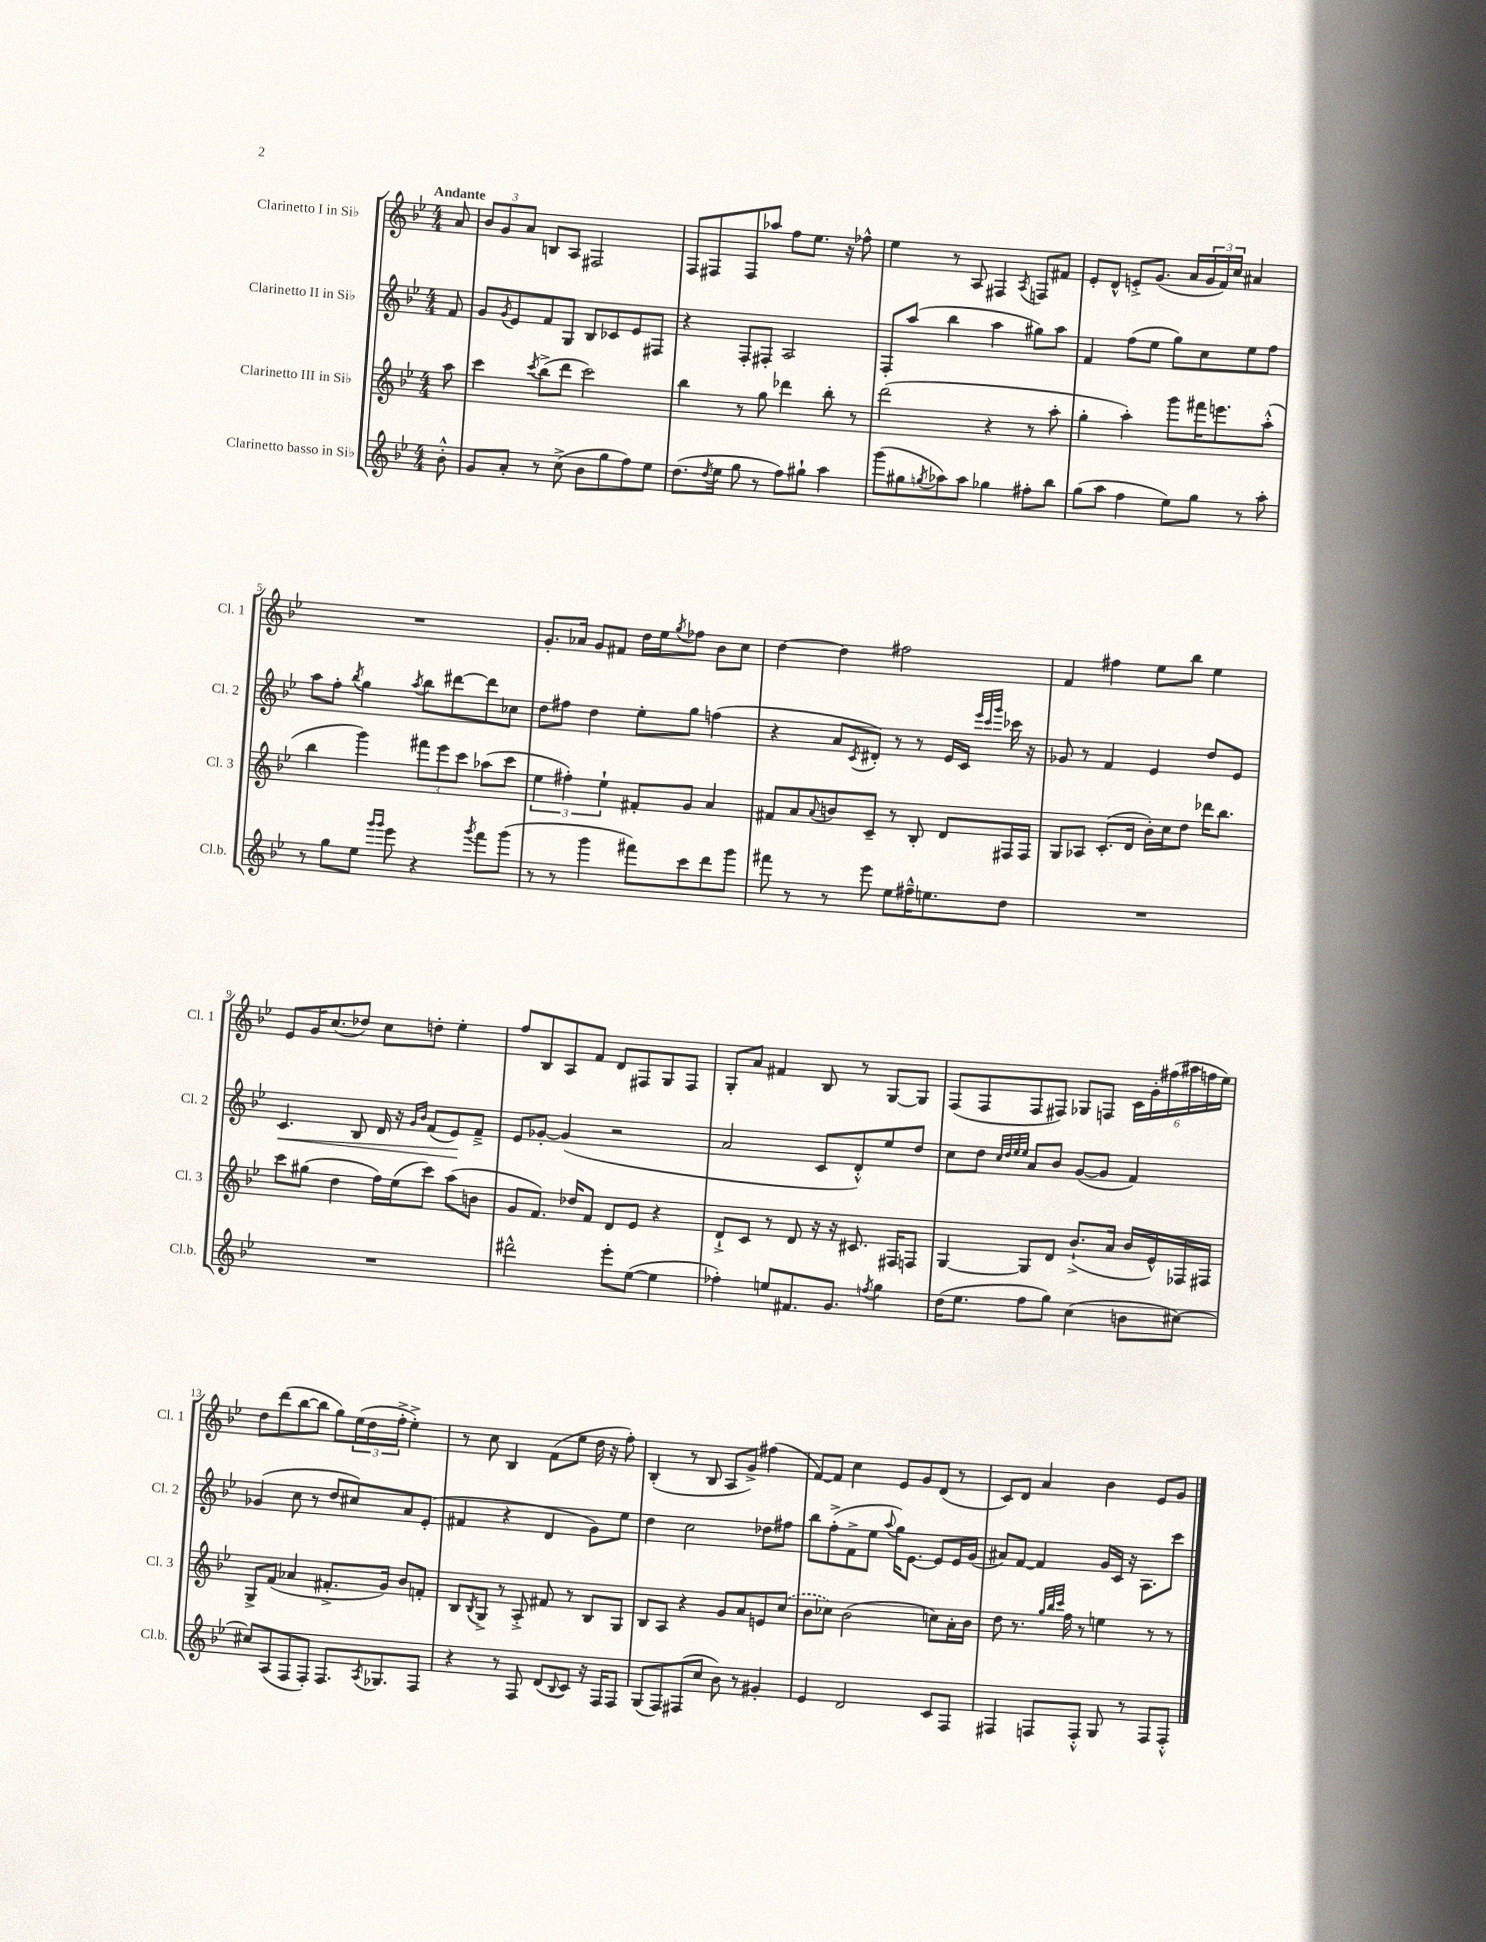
<<
\new StaffGroup <<
\new Staff = "s0" \with { instrumentName = "Clarinetto I in Sib" shortInstrumentName = "Cl. 1" } {
    \clef treble \key bes \major \numericTimeSignature \time 4/4 \partial 8 \tempo "Andante"
    a'8 |
    \tuplet 3/2 { bes'8 g'8 a'8 } b8 a8 fis2 |
    f8 fis8 fis8 aes''8 f''8 ees''8. r16 fes''8-^ |
    ees''4 r8 a8 fis4 \acciaccatura { a8 } f8 fis'8 |
    ees'8-. d'8-^ e'8-.-> g'8.( a'16 \tuplet 3/2 { g'16 f'16) c''16 } ais'4 |
    R1 |
    g'8.-. aes'16 g'8 fis'8 d''16 ees''16 \acciaccatura { g''8 } fes''8 bes'8 c''8 |
    d''4~ d''4 fis''2 |
    f'4 fis''4 ees''8 bes''8 ees''4 |
    ees'8 g'16 c''8.( des''8) c''8 d''8-. ees''4-. |
    f''8 bes8 a8 f'8 d'8 fis8 g8 fis8 |
    g8-. a'8 fis'4 bes8 r8 g8~ g8 |
    f8( f8 f8 fis8) ges8 f8 \tuplet 6/4 { c'16 g'16-. fis''16( ais''16 f''16 ees''16) } |
    d''8 d'''8( bes''8~ bes''8 g''8) \tuplet 3/2 { ees''16( d''16 f''16-.-> } ees''4-.->) |
    r8 c''8 bes4 f'8( ees''8 d''16 r16 f''8-.) |
    bes4-.( r8 bes8 a8 g'8->) fis''4( |
    f'8~) f'8 c''4 ees'8 g'8 d'8( r8 |
    c'8) d'8 a'4 bes'4 ees'8 g'8 \bar "|." |
}
\new Staff = "s1" \with { instrumentName = "Clarinetto II in Sib" shortInstrumentName = "Cl. 2" } {
    \clef treble \key bes \major \numericTimeSignature \time 4/4 \partial 8
    f'8 |
    g'8 \acciaccatura { g'8 } ees'8 f'8 g8 bes8 ces'8 ees'8 fis8 |
    r4 f8-. fis8-. a2 |
    f8-. a''8( bes''4 a''4 gis''8) a''8 |
    f'4 f''8( ees''8 g''8) c''8 ees''8 f''8 |
    a''8 f''8-. \acciaccatura { bes''8 } g''4 \acciaccatura { a''8 } bes''8 dis'''8~ dis'''8 ces''8 |
    d''8 fis''8 d''4 ees''8-. g''8 f''4( |
    r4 a'8 \acciaccatura { c'8 } dis'8-.) r8 r8 ees'16 c'16 \grace { ees'''32 c'''32 g'''32 } ces'''16 r16 |
    ges'8 r8 f'4 ees'4 d''8 ees'8 |
    c'4.\< bes8 d'16 r16 \grace { g'16 bes'16 } f'8( ees'8\!) f'8---> |
    ees'8 ges'8~-. ges'4( r2 |
    a'2 c'8 d'8-.-^) ees''8 d''8 |
    c''8 d''8 \grace { c''32 d''32 ees''32 ees''32 } a'8 bes'8 g'8~( g'8 f'4) |
    ges'4( c''8 r8 d''8 cis''8) a'8 ees'8-.( |
    fis'4 r4 d'4 g'8) ees''8 |
    d''4 c''2 des''8 fis''8 |
    bes''8 f''8-.->( f'8-> ees''8 \appoggiatura { a''8 } g''16) ees'8.~ ees'8 ees'16 g'16( |
    ais'8) f'8~ f'4 g'16 c'16 r16 a8. c'''8 \bar "|." |
}
\new Staff = "s2" \with { instrumentName = "Clarinetto III in Sib" shortInstrumentName = "Cl. 3" } {
    \clef treble \key bes \major \numericTimeSignature \time 4/4 \partial 8
    a''8 |
    c'''4 \acciaccatura { c'''8 } bes''8->( d'''8 c'''2) |
    bes''4 r8 g''8 des'''4 bes''8-. r8 |
    d'''2( r4 r8 a''8-. |
    g''4-. a''4-.) g'''8 fis'''16 e'''8. a''8-.-^( |
    bes''4 g'''4) \tuplet 3/2 { fis'''8 ees'''8 c'''8 } aes''8( c'''8 |
    \tuplet 3/2 { ees''4 fis''4-.) ees''4-! } fis'8-. g'8 a'4 |
    fis'8 a'8 \appoggiatura { a'8 } b'8 c'8-- r8 bes8-. d'8 fis16 fis16 |
    g8 aes8 c'8.-.( d'16 bes'16-.) c''16 d''8 des'''16 bes''8. |
    c'''8 gis''8( d''4 f''16) ees''16( c'''8) a''8( b'8 |
    g'8 f'8.) des''16 f'8 d'8 ees'8 r4 |
    d'8-!-> c'8 r8 d'8 r16 r16 cis'8. fis16 f8 |
    g4~ g8 d'8 bes'8.-!->( a'16 bes'16 ees'16-^) fes16 fis16 |
    g8-> f'8( aes'4 fis'8.-.-> g'16) bes'8 f'8-. |
    bes8 \acciaccatura { bes8 } g8-> r8 a8-.-> fis'8 r8 bes8 g8 |
    bes8 a8 r4 g'8 a'8 e'8 \once \slurDashed c''8( |
    bes'8 ces''8) bes'2( c''8) a'16-. bes'16 |
    d''8 r8. \grace { g''32 bes''32 c'''32 } f''16 r8 e''4 r8 r8 \bar "|." |
}
\new Staff = "s3" \with { instrumentName = "Clarinetto basso in Sib" shortInstrumentName = "Cl.b." } {
    \clef treble \key bes \major \numericTimeSignature \time 4/4 \partial 8
    bes'8-.-^ |
    g'8 a'8-. r8 c''8->( bes'8 g''8 f''8) ees''8 |
    d''8.( \acciaccatura { d''8 } ees''16 g''8 r8 f''8) gis''8-! a''4 |
    g'''8( gis''8 \acciaccatura { g''8 } aes''8) aes''8 ges''4 fis''8-. bes''8 |
    g''8( a''8 f''4 ees''8) g''8 r8 a''8-. |
    r8 g''8 ees''8 \grace { g'''16 g'''16 } ees'''8 r4 \acciaccatura { g'''8 } f'''8 g'''8( |
    r8 r8 g'''4 fis'''8) c'''8 d'''8 g'''8 |
    fis'''8 r8 r8 ees'''8 ees''8 fis''16---^ e''8. d''8 |
    R1 |
    R1 |
    dis'''2-^ ees'''8-. ees''8~( ees''4 |
    fes''4-.) e''8 fis'8. g'8. \acciaccatura { f''8 } g''4 |
    d''16( ees''8. f''8 g''8) c''4( b'8 cis''8~) |
    cis''8 a8( f8 f8-.) f8. \acciaccatura { a8 } ges8. f8 |
    r4 r8 f8 d'8( \appoggiatura { bes8 } c'8) r16 f16 f8 |
    g8( f8) fis8( c''8 bes'8) r8 gis'4-. |
    ees'4 d'2 c'8 f8 |
    fis4 f8 f8-.-^ g8 r8 f8 f8-.-^ \bar "|." |
}
>>
>>
